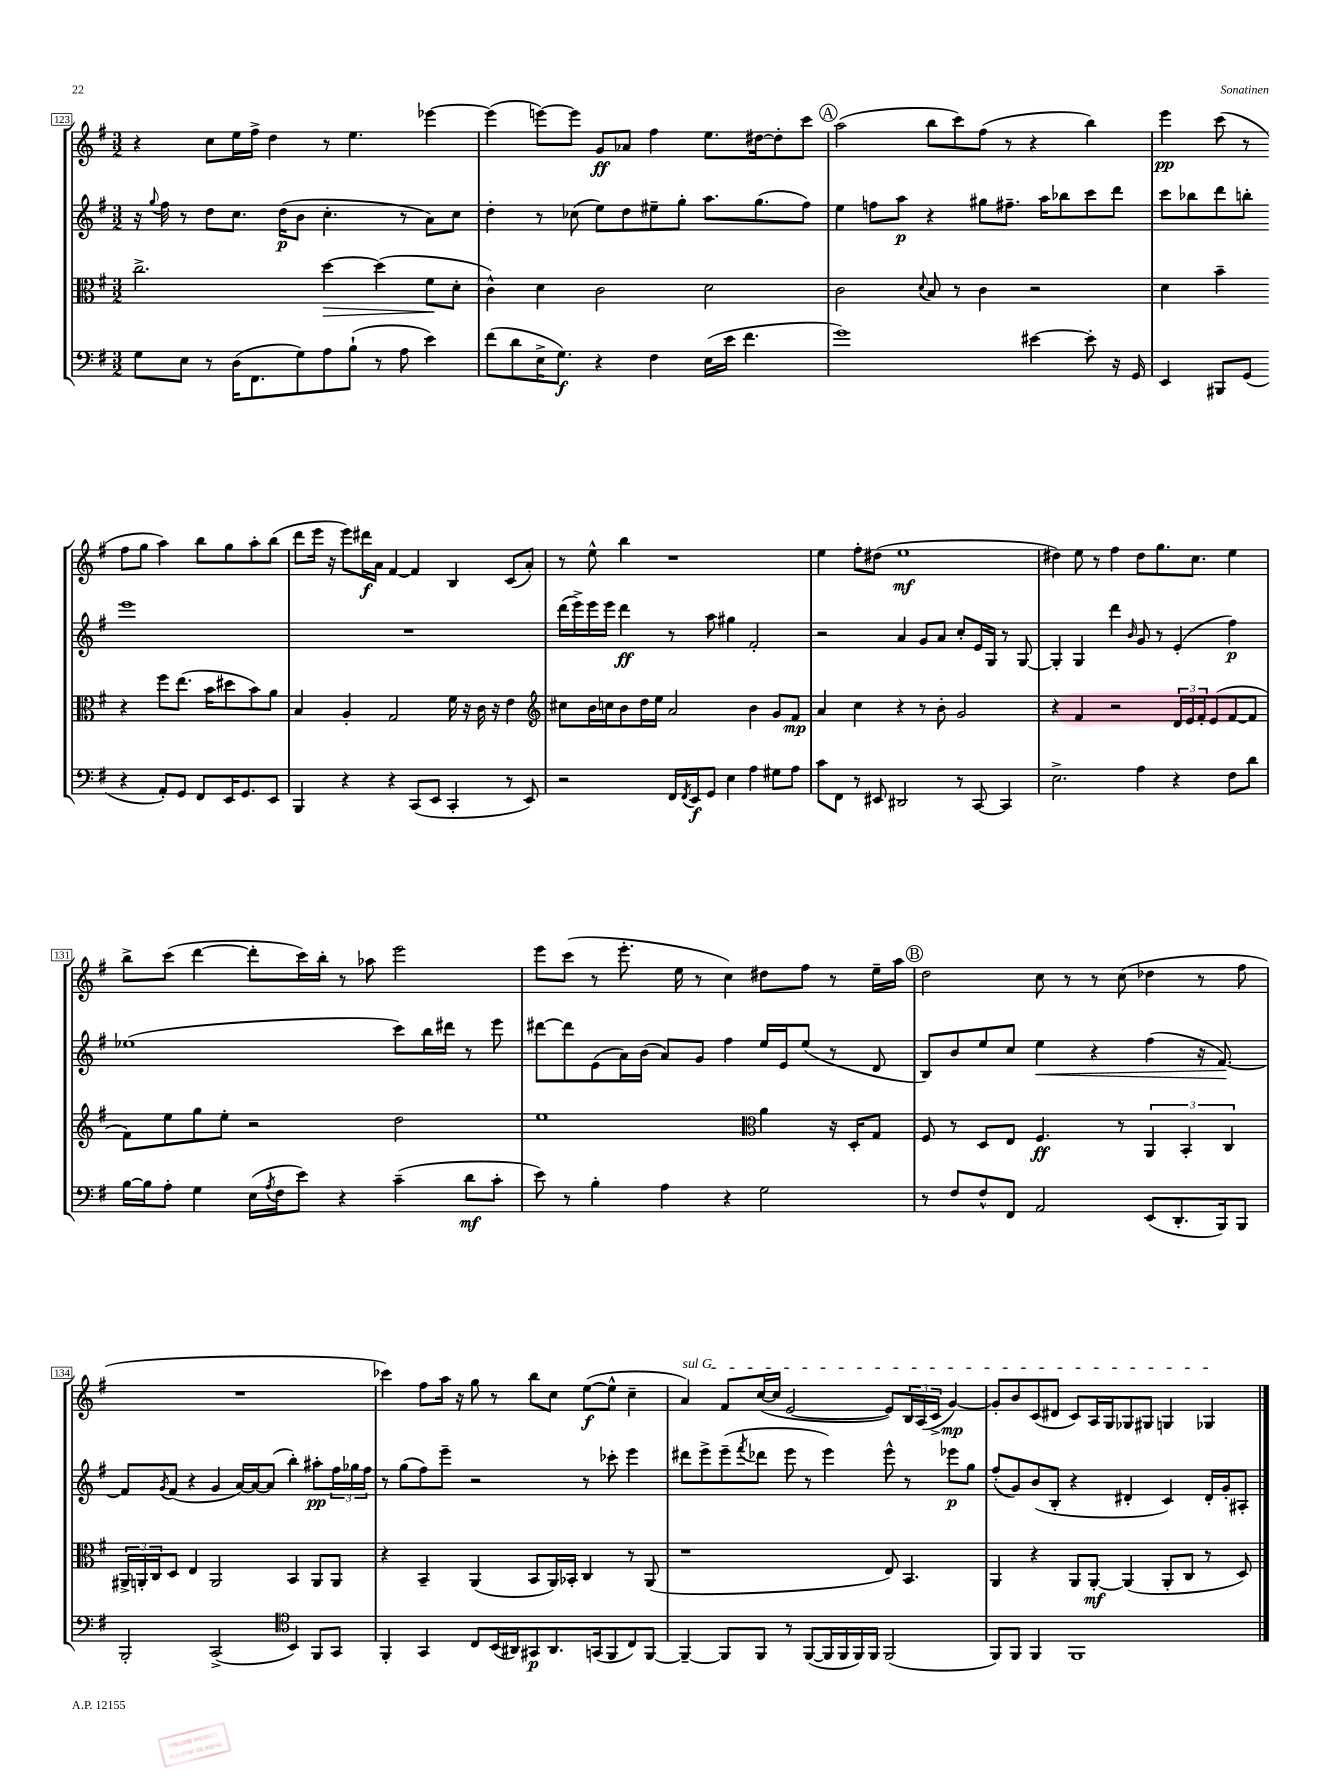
<<
\new StaffGroup <<
\new Staff = "s0" {
    \clef treble \key g \major \numericTimeSignature \time 3/2
    r4 c''8 e''16 fis''16-> d''4 r8 e''4. ees'''4~ |
    ees'''4( e'''8~) e'''8 g'8\ff aes'8 fis''4 e''8. dis''16~ dis''8-. c'''8 |
    \mark \markup { \circle "A" } a''2( b''8 c'''8) fis''8( r8 r4 b''4) |
    e'''4\pp c'''8( r8 fis''8 g''8 a''4) b''8 g''8 a''8-. b''8( |
    d'''8 e'''16 r16 e'''8) dis'''16\f a'16 fis'4~ fis'4 b4 c'8( a'8-.) |
    r8 e''8-^ b''4 r1 |
    e''4 fis''8-. dis''8( e''1\mf |
    dis''4) e''8 r8 fis''4 dis''8 g''8. c''8. e''4 |
    b''8-> c'''8( d'''4~ d'''8-. c'''16) b''16-. r8 aes''8 e'''2 |
    e'''8 c'''8( r8 e'''8.-. e''16 r8 c''4) dis''8 fis''8 r8 e''16-- a''16 |
    \mark \markup { \circle "B" } d''2 c''8 r8 r8 c''8( des''4 r8 fis''8 |
    R1. |
    ces'''4) fis''8 a''16 r16 g''8 r8 b''8 c''8 e''8~\f( e''8-^ c''4-- |
    \once \override TextSpanner.bound-details.left.text = \markup { \italic "sul G" } a'4\startTextSpan) fis'8 c''16~( c''16 e'2~ e'8) \tuplet 3/2 { b16 a16( c'16-> } g'4~\mp) |
    g'8-. b'8 c'8( dis'8 c'8) a16 g16 ges8 gis8 g4 ges4\stopTextSpan \bar "|." |
}
\new Staff = "s1" {
    \clef treble \key g \major \numericTimeSignature \time 3/2
    r16 \appoggiatura { g''8 } fis''16 r8 d''8 c''8. d''16\p( b'8 c''4.-. r8 a'8) c''8 |
    d''4-. r8 ces''8( e''8) d''8 eis''8-- g''8-. a''8. g''8.( fis''8) |
    \mark \markup { \circle "A" } e''4 f''8 a''8\p r4 gis''8 fis''8.-- a''16 bes''8 c'''8 d'''8 |
    c'''8 bes''8 d'''8 b''8-. e'''1 |
    R1. |
    d'''16( e'''16->) e'''16 e'''16 d'''4\ff r8 a''8 gis''4 fis'2-. |
    r2 a'4 g'8 a'8 c''8-. e'16 g16 r8 g8~ |
    g4-. g4 d'''4 \grace { b'16 } g'8 r8 e'4-.( fis''4\p) |
    ees''1( c'''8) b''16 dis'''16 r8 e'''8 |
    dis'''8~ dis'''8 e'8( a'16) b'16( a'8) g'8 fis''4 e''16 e'16 e''8( r8 d'8 |
    \mark \markup { \circle "B" } b8) b'8 e''8 c''8 e''4\< r4 fis''4( r16 fis'8.~\!) |
    fis'8 \acciaccatura { g'8 } fis'8( r4 g'4 a'16~) a'16~ a'8( b''4-.) ais''8-.\pp \tuplet 3/2 { fis''16 ges''16 fis''16 } |
    r8 g''8( fis''8) e'''8-- r2 r8 ces'''8-. e'''4 |
    dis'''8 e'''8-> e'''8--( \acciaccatura { fis'''8 } des'''8 e'''8 r8 e'''4) e'''8-^ r8 ees'''8\p g''8 |
    fis''8-.( g'8) b'8( b8-. r4 dis'4-. c'4) dis'16-. g'16-. ais8-. \bar "|." |
}
\new Staff = "s2" {
    \clef alto \key g \major \numericTimeSignature \time 3/2
    c''2.-> d''4~\> d''4( fis'8\! d'8-. |
    c'4-^) d'4 c'2 d'2 |
    \mark \markup { \circle "A" } c'2 \appoggiatura { d'8 } b8 r8 c'4 r2 |
    d'4 b'4-- r4 fis''8 e''8.( b'16 dis''8 b'8) a'8 |
    b4 a4-. g2 fis'16 r16 c'16 r16 e'4 |
    \clef treble cis''8 b'16 c''16 b'8 d''16 e''16 a'2 b'4 g'8 fis'8\mp |
    a'4 c''4 r4 r8 b'8-. g'2 |
    r4 fis'4 r2 \tuplet 3/2 { d'16 e'16 fis'16-. } e'8( fis'8~ fis'8 |
    fis'8) e''8 g''8 e''8-. r2 d''2 |
    e''1 \clef alto a'4 r16 d16-. g8 |
    \mark \markup { \circle "B" } fis8 r8 d8 e8 fis4.\ff r8 \tuplet 3/2 { a,4 b,4-. c4 } |
    \tuplet 3/2 { ais,16-> a,16-. c16 } d8 e4 a,2 b,4 a,8 a,8 |
    r4 b,4-- a,4( b,8 a,16) bes,16-. c4 r8 a,8( |
    r1 e8) b,4. |
    a,4 r4 a,8 a,8~-.\mf a,4( a,8-. c8 r8 d8) \bar "|." |
}
\new Staff = "s3" {
    \clef bass \key g \major \numericTimeSignature \time 3/2
    g8 e8 r8 d16( fis,8. g8) a8 b8-!( r8 a8 e'4) |
    fis'8( d'8 e16-> g8.\f) r4 fis4 e16( e'16 fis'4. |
    \mark \markup { \circle "A" } g'1) eis'4~ eis'8-. r16 g,16 |
    e,4 bis,,8 g,8( r4 a,8-.) g,8 fis,8 e,16 g,8. e,8 |
    b,,4 r4 r4 c,8( e,8 c,4-. r8 e,8) |
    r2 fis,16 \acciaccatura { fis,8 } e,16\f g,8 e4 a4 gis8 a8 |
    c'8 fis,8 r8 eis,8 dis,2 r8 c,8~ c,4 |
    e2.-> a4 r4 fis8 d'8 |
    b16~ b16 a8-. g4 e16( \acciaccatura { a8 } fis16 e'8) r4 c'4--( d'8\mf c'8-. |
    e'8) r8 b4-. a4 r4 g2 |
    \mark \markup { \circle "B" } r8 fis8 fis8-^ fis,8 a,2 e,8( d,8.-. b,,16) b,,8 |
    b,,2-. c,2->( \clef tenor b,4) fis,8 g,8 |
    fis,4-. g,4 c8 b,16( ais,16) gis,8\p ais,8. g,16( fis,8 c8) fis,8~ |
    fis,4~-- fis,8 fis,8 r8 fis,8~( fis,16 fis,16 fis,16) fis,16 fis,2( |
    fis,8) fis,8 fis,4 fis,1 \bar "|." |
}
>>
>>
\layout { \context { \Score currentBarNumber = #123 \override BarNumber.stencil = #(make-stencil-boxer 0.1 0.3 ly:text-interface::print) } }
